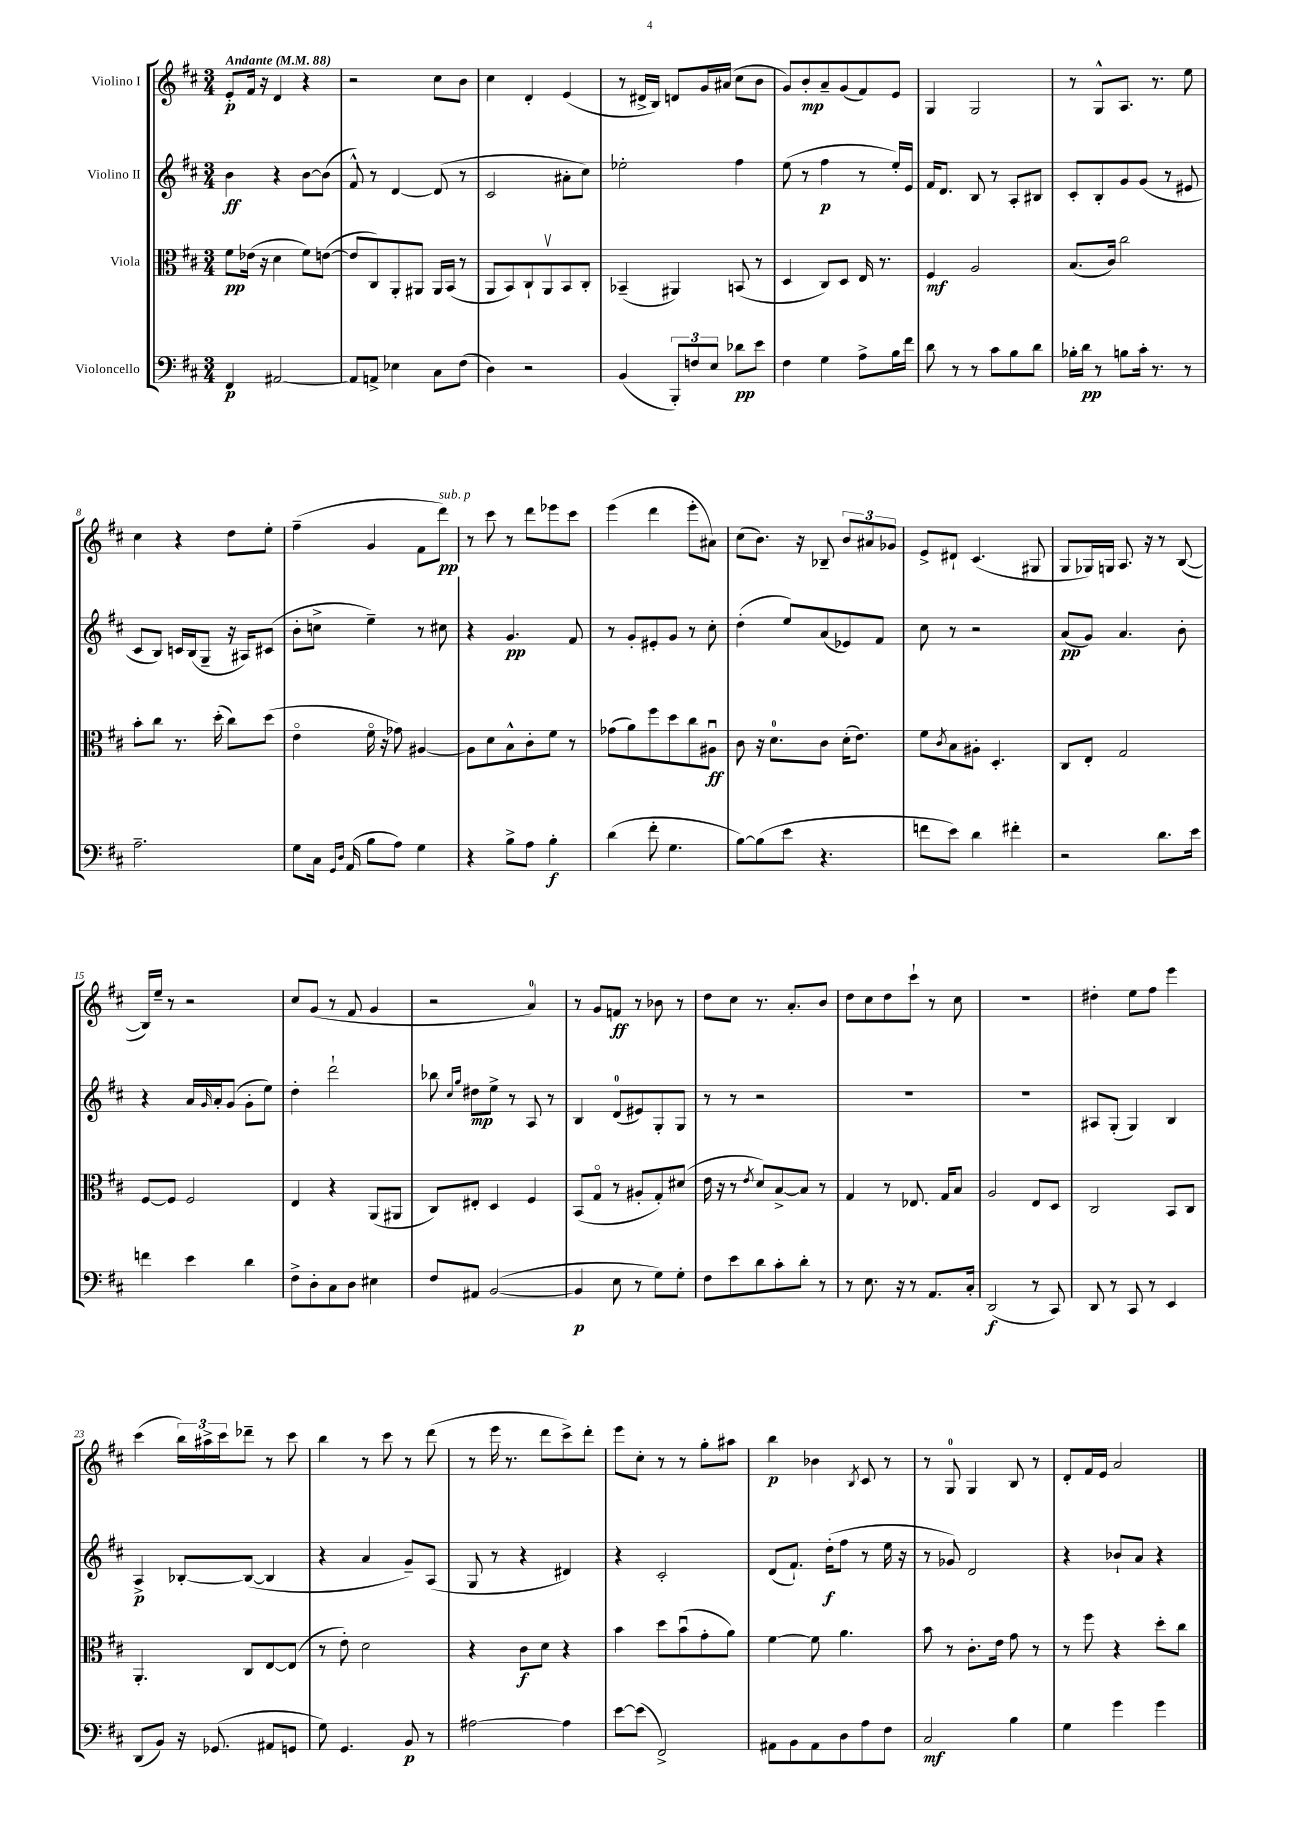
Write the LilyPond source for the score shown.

<<
\new StaffGroup <<
\new Staff = "s0" \with { instrumentName = "Violino I" } {
    \clef treble \key d \major \numericTimeSignature \time 3/4 \tempo "Andante" 4 = 88
    e'8-.\p fis'16 r16 d'4 r4 |
    r2 cis''8 b'8 |
    cis''4 d'4-. e'4( |
    r8 dis'16-> b16) d'8 g'16 ais'16( cis''8 b'8 |
    g'8) b'8-.\mp a'8-- g'8( fis'8) e'8 |
    g4 g2 |
    r8 g8-^ a8. r8. e''8 |
    cis''4 r4 d''8 e''8-. |
    fis''4--( g'4 fis'8 d'''8\pp^\markup { \italic "sub. p" }) |
    r8 cis'''8 r8 d'''8 ees'''8 cis'''8 |
    e'''4( d'''4 e'''8-. ais'8) |
    cis''8( b'8.) r16 bes8-- \tuplet 3/2 { b'8 ais'8 ges'8 } |
    e'8-> dis'8-! cis'4.( gis8 |
    g8 ges16) g16 a8. r16 r8 b8~( |
    b16) e''16-- r8 r2 |
    cis''8 g'8( r8 fis'8 g'4 |
    r2 a'4-0) |
    r8 g'8 f'8\ff r8 bes'8 r8 |
    d''8 cis''8 r8. a'8.-. b'8 |
    d''8 cis''8 d''8 cis'''8-! r8 cis''8 |
    R2. |
    dis''4-. e''8 fis''8 e'''4 |
    cis'''4( \tuplet 3/2 { b''16) ais''16-> cis'''16 } des'''8-- r8 cis'''8 |
    b''4 r8 cis'''8 r8 d'''8( |
    r8 e'''16 r8. d'''8 cis'''8->) d'''8-. |
    e'''8 cis''8-. r8 r8 g''8-. ais''8 |
    b''4\p bes'4 \acciaccatura { b8 } cis'8 r8 |
    r8 g8-0 g4 b8 r8 |
    d'8-. fis'16 e'16 a'2 \bar "|." |
}
\new Staff = "s1" \with { instrumentName = "Violino II" } {
    \clef treble \key d \major \numericTimeSignature \time 3/4
    b'4\ff r4 b'8~ b'8( |
    fis'8-^) r8 d'4~ d'8( r8 |
    cis'2 ais'8-. cis''8) |
    ees''2-. fis''4 |
    e''8( r8 fis''4\p r8 e''16-.) e'16 |
    fis'16 d'8. b8 r8 a8-. bis8 |
    cis'8-. b8-. g'8 g'8( r8 eis'8 |
    cis'8 b8) c'16 b16( g8-- r16 ais16) cis'8( |
    b'8-. c''8-> e''4--) r8 cis''8 |
    r4 g'4.\pp fis'8 |
    r8 g'8-. eis'8-. g'8 r8 cis''8-. |
    d''4-.( e''8) a'8( ees'8) fis'8 |
    cis''8 r8 r2 |
    a'8\pp( g'8) a'4. b'8-. |
    r4 a'16 \grace { g'16 } a'16-. g'8( g'8-. e''8) |
    d''4-. d'''2-! |
    bes''8 \grace { cis''16 g''16 } dis''8\mp e''8-> r8 a8 r8 |
    b4 d'8-0( eis'8) g8-. g8 |
    r8 r8 r2 |
    R2. |
    R2. |
    ais8 g8-.( g4) b4 |
    a4->\p bes8~-. bes8~( bes4 |
    r4 a'4 g'8--) a8( |
    g8 r8 r4 dis'4) |
    r4 cis'2-. |
    d'8( fis'8.-!) d''16-.\f( fis''8 r8 e''16 r16 |
    r8 ges'8) d'2 |
    r4 bes'8-! a'8 r4 \bar "|." |
}
\new Staff = "s2" \with { instrumentName = "Viola" } {
    \clef alto \key d \major \numericTimeSignature \time 3/4
    fis'8\pp ees'16( r16 d'4 fis'8) e'8~( |
    e'8 cis8) a,8-. ais,8 ais,16 b,16( r8 |
    a,8 b,8) cis8-! a,8\upbow b,8 cis8-. |
    bes,4--( ais,4) b,8( r8 |
    d4 cis8) d8 e16 r8. |
    fis4\mf a2 |
    b8.( cis'16) cis''2 |
    b'8-. cis''8 r8. d''16-.( cis''8) d''8( |
    e'4\flageolet fis'16\flageolet r16 ges'8) ais4~ |
    ais8 d'8 b8-^ cis'8-. fis'8 r8 |
    ges'8( a'8) fis''8 d''8 cis''8 ais8\downbow\ff |
    cis'8 r16 d'8.-0 cis'8 d'16-.( e'8.) |
    fis'8 \acciaccatura { cis'8 } b8 ais8-. d4.-. |
    cis8 e8-. g2 |
    fis8~ fis8 fis2 |
    e4 r4 a,8( ais,8 |
    cis8) eis8-. d4 fis4 |
    b,8( g8\flageolet r8 ais8-. g8-.) dis'8( |
    e'16 r16 r8 \acciaccatura { e'8 } d'8) b8~-> b8 r8 |
    g4 r8 ees8. g16 b8 |
    a2 e8 d8 |
    cis2 b,8 cis8 |
    a,4.-. cis8 e8~ e8( |
    r8 e'8-.) d'2 |
    r4 cis'8\f d'8 r4 |
    b'4 d''8 b'8\downbow( g'8-. a'8) |
    fis'4~ fis'8 a'4. |
    b'8 r8 cis'8.-. e'16 g'8 r8 |
    r8 fis''8 r4 d''8-. cis''8 \bar "|." |
}
\new Staff = "s3" \with { instrumentName = "Violoncello" } {
    \clef bass \key d \major \numericTimeSignature \time 3/4
    fis,4\p ais,2~ |
    ais,8 a,8-> ees4 cis8 fis8( |
    d4) r2 |
    b,4( \tuplet 3/2 { b,,8-.) f8 e8 } des'8\pp e'8 |
    fis4 g4 a8-> b16 fis'16 |
    d'8 r8 r8 cis'8 b8 d'8 |
    bes16-. d'16\pp r8 b8 cis'16-. r8. r8 |
    a2.-- |
    g8 cis16 \grace { g,16 d16 } a,16( b8 a8) g4 |
    r4 b8-> a8 b4-.\f |
    d'4( fis'8-. g4. |
    b8~) b8( e'8 r4. |
    f'8 e'8) d'4 fis'4-. |
    r2 d'8. e'16 |
    f'4 e'4 d'4 |
    fis8-> d8-. cis8 d8 eis4 |
    fis8 ais,8 b,2~( |
    b,4\p e8 r8 g8) g8-. |
    fis8 e'8 d'8 cis'8-. d'8-. r8 |
    r8 e8. r16 r8 a,8. cis16-. |
    d,2\f( r8 cis,8) |
    d,8 r8 cis,8 r8 e,4 |
    d,8( b,8) r16 ges,8.( ais,8 g,8 |
    g8) g,4. b,8\p r8 |
    ais2~ ais4 |
    e'8~ e'8( fis,2->) |
    ais,8 b,8 ais,8 d8 a8 fis8 |
    cis2\mf b4 |
    g4 g'4 g'4 \bar "|." |
}
>>
>>
